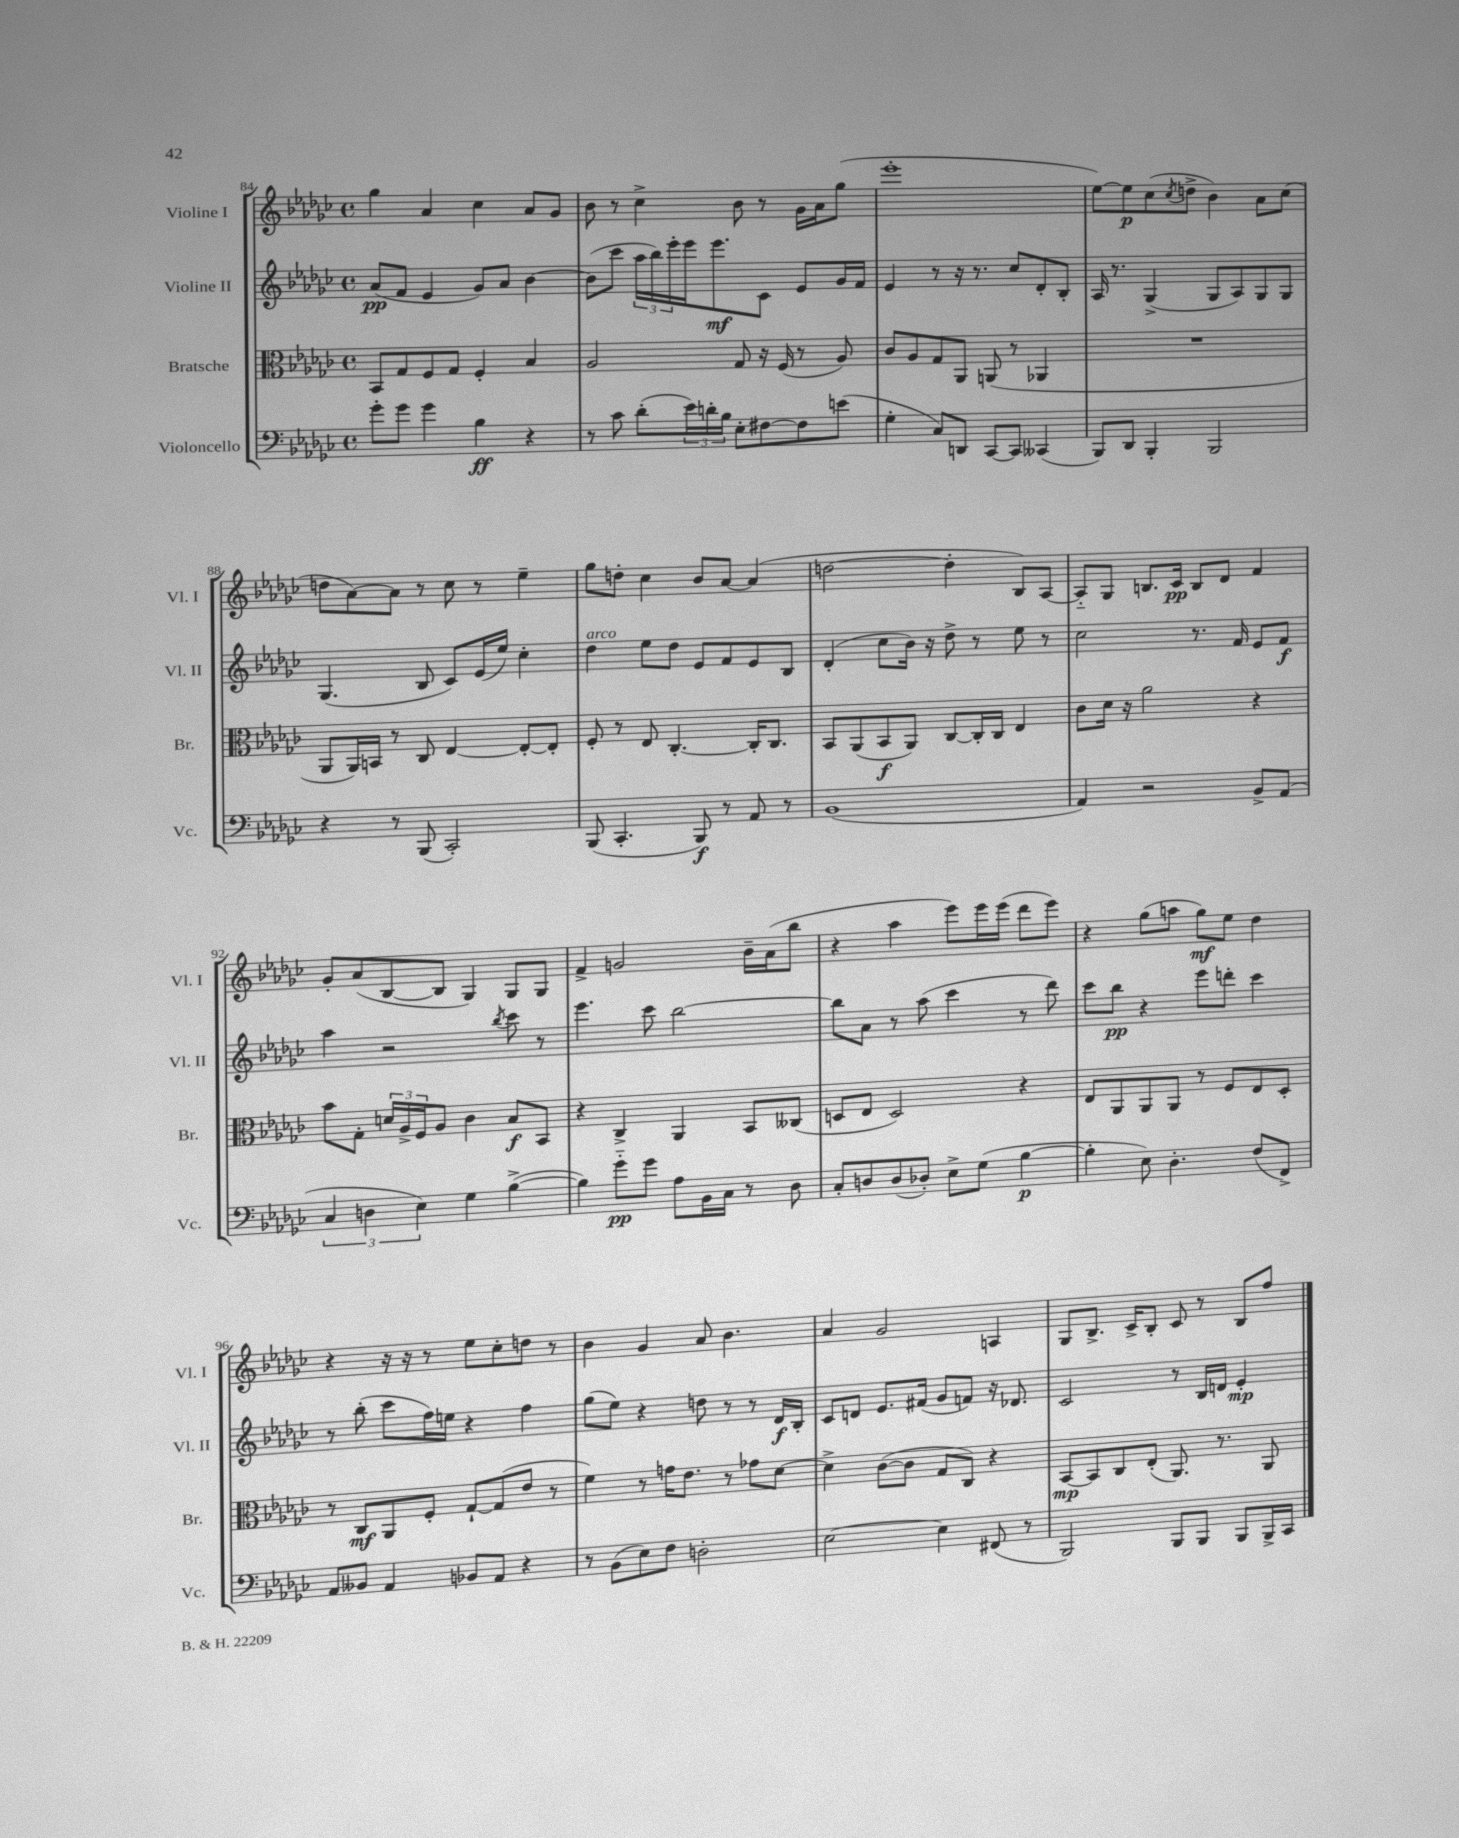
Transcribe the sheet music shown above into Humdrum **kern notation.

**kern	**kern	**kern	**kern
*staff4	*staff3	*staff2	*staff1
*clefF4	*clefC3	*clefG2	*clefG2
*k[b-e-a-d-g-c-]	*k[b-e-a-d-g-c-]	*k[b-e-a-d-g-c-]	*k[b-e-a-d-g-c-]
*M4/4	*M4/4	*M4/4	*M4/4
*met(c)	*met(c)	*met(c)	*met(c)
8g-'\L	8BB-/L	(8a-/L	4gg-\
8g-\J	8G-/	8f/J	.
4g-\	8F/	4e-/	4a-/
.	8G-/J	.	.
4B-\	4F'/	8g-/L)	4cc-\
.	.	8a-/J	.
4r	4B-/	[4b-\	8a-/L
.	.	.	8g-/J
=	=	=	=
8r	2A-/	(8b-\]L	8b-\
8c-\	.	8ccc-\J	8r
(8d-'\L	.	24aa-\LL	4cc-^\
.	.	24bb-\)	.
.	.	24eee-'\	.
24e-\L)	.	16eee-\J	.
24d'\	.	.	.
.	.	8.eee-\	.
24B-\JJ	.	.	.
8E-'\L	8G-/	.	8b-\
[8F#\	16r	8c-\J	8r
.	(16F/	.	.
8F#\]	8r	8e-/L	16g-\LL
.	.	.	16a-\J
(8e\J	8A-/)	16g-/L	(8gg-\J
.	.	16f/JJ	.
=	=	=	=
4G-'\	8c-/L	4e-/	1eee-'
.	8A-/	.	.
8C-/L)	8G-/	8r	.
8DD/J	8AA-/J	16r	.
.	.	8.r	.
[8CC-/L	(8AA/	.	.
8CC-/]J	8r	8cc-/L	.
(4CC--/	4AA-/	8d-'/	.
.	.	8B-'/J	.
=	=	=	=
8BBB-/L)	1r	16A-/	[8ee-\L)
.	.	8.r	.
8DD-/J	.	.	8ee-\]
4BBB-'/	.	(4G-^/	(8cc-\
.	.	.	8qcc-/
.	.	.	8dd^\J
2BBB-/	.	8G-/L	4b-\)
.	.	8A-/)	.
.	.	8G-/	8a-\L
.	.	8G-/J	(8cc-\J
=	=	=	=
4r	8AA-/L	(4.G-/	8dd\L
.	16AA-/L)	.	[8a-\)
.	16BB/JJ	.	.
8r	8r	.	8a-\]J
(8BBB-/	8C-/	8B-/	8r
2CC-'/)	[4E-/	8c-/L)	8cc-\
.	.	(16e-/L	8r
.	.	16ee-/JJ)	.
.	8E-'/_L	4cc-'\	4ee-~\
.	8E-'/]J	.	.
=	=	=	=
(8BBB-/	8F'/	4dd-\	8gg-\L
4.CC-'/	8r	.	8dd'\J
.	8E-/	8ee-\L	4cc-\
.	[4.C-'/	8dd-\J	.
8BBB-/)	.	8e-/L	8b-/L
8r	.	8f/	[8a-/J
8AA-/	16C-'/]LK	8e-/	(4a-/]
.	8.C-/J	.	.
8r	.	8B-/J	.
=	=	=	=
(1BB-	8BB-/L	(4d-'/	[2dd\
.	(8AA-/	.	.
.	8BB-/	8cc-\L	.
.	8AA-/J)	16b-\Jk)	.
.	.	16r	.
.	[8C-/L	8dd-^\	4dd'\]
.	16C-'/]L	8r	.
.	16C-/JJ	.	.
.	4E-/	8ee-\	8B-/L)
.	.	8r	[8A-/J
=	=	=	=
4AA-/)	8c-\L	2cc-\	8A-'~/]L
.	16d-\Jk	.	8G-/J
.	16r	.	.
2r	2a-\	.	8.B/L
.	.	.	16c-/Jk
.	.	8.r	8B/L
.	.	.	8d-/J
.	.	16f/	.
8BB-^/L	4r	8e-/L	4f/
(8AA-/J	.	8f/J	.
=	=	=	=
6C-/	8b-\L	4aa-\	8g-'/L
.	8G-'\J	.	(8a-/
6D\	.	.	.
.	24d/LL	2r	[8B-/
.	24A-^/	.	.
6E-\)	24F/J	.	.
.	8A-/J	.	8B-/]J
4G-\	4c-\	.	4G-/)
.	.	8qbb-/	.
([4B-^\	8B-/L	8ccc-\	8G-/L
.	8BB-/J	8r	8G-/J
=	=	=	=
4B-\])	4r	4.eee-\	4f^/
8g-'~\L	4C-^/	.	2g/
8g-\J	.	8ccc-\	.
8A-\L	4AA-/	[2bb-\	.
16BB-\L	.	.	.
16C-\JJ	.	.	.
8r	8BB-/L	.	16b-~\LL
.	.	.	(16a-\J
8D-\	(8C--/J	.	8bb-\J
=	=	=	=
8C-'/L	8D/L	8bb-\]L	4r
8D/	8E-/J	8a-\J	.
(8D/	2D/)	8r	4aa-\
8D-'/J)	.	(8aa-\	.
8E-^\L	.	4ccc-\	8eee-\L)
(8G-\J	.	.	16eee-\L
.	.	.	(16eee-\JJ
[4B-\	4r	8r	8ddd-\L
.	.	8ddd-\)	8eee-\J)
=	=	=	=
4B-'\]	8E-/L	8ccc-\L	4r
.	8AA-/	8bb-\J	.
8E-\)	8AA-/	4r	(8gg-\L
4.D-'\	8AA-/J	.	8aa\J
.	8r	8eee-\L	8gg-\L)
.	8F/L	8ddd'\J	8ee-\J
(8F/L	8E-/	4ccc-\	4dd-\
8FF^/J)	8D-'/J	.	.
=	=	=	=
8AA-/L	8r	8r	4r
8BB--/J	8C-/L	(8bb-'\	.
4AA-/	8AA-/	8ccc-\L	16r
.	.	.	16r
.	8F'/J	16ff\L)	8r
.	.	16ee\JJ	.
8BB-/L	[8G-`/L	4r	8ee-\L
8AA-/J	(8G-/]	.	8cc-'\
4r	8e-/J	4ff\	8dd\J
.	8r	.	8r
=	=	=	=
8r	4f\)	(8gg-\L	4b-\
(8BB-\L	.	8ee-\J)	.
8E-\)	8r	4r	4g-/
8F\J	16g\LK	.	.
.	8.e-\J	.	.
2D'\	.	8dd\	8a-/
.	8r	8r	4.b-\
.	8g-\L	8r	.
.	[8d-\J	16d-/LL	.
.	.	16B-'/JJ	.
=	=	=	=
[2E-\	4d-^\]	8c-/L	4a-/
.	.	8d/J	.
.	([8c-\L	8.e-/L	2g-/
.	8c-\]J	.	.
.	.	(16f#/Jk	.
4E-\]	8G-/L	8g-/L	.
.	8C-/J)	8f/J)	.
(8FF#/	4r	16r	4A/
.	.	8.d-/	.
8r	.	.	.
=	=	=	=
2BBB-/)	[8BB-/L	2c-/	8G-/L
.	8BB-/]	.	8.B-^/J
.	8C-/	.	.
.	.	.	16c-^/LK
.	(8E-'/J	.	8B-'/J
8BBB-/L	8.AA-/)	8r	8c-/
8BBB-/J	.	16B-/LL	8r
.	8.r	16d/JJ	.
8BBB-/L	.	4e-'/	8B-/L
16BBB-^/L	8AA-/	.	8ff/J
16CC-/JJ	.	.	.
==	==	==	==
*-	*-	*-	*-
